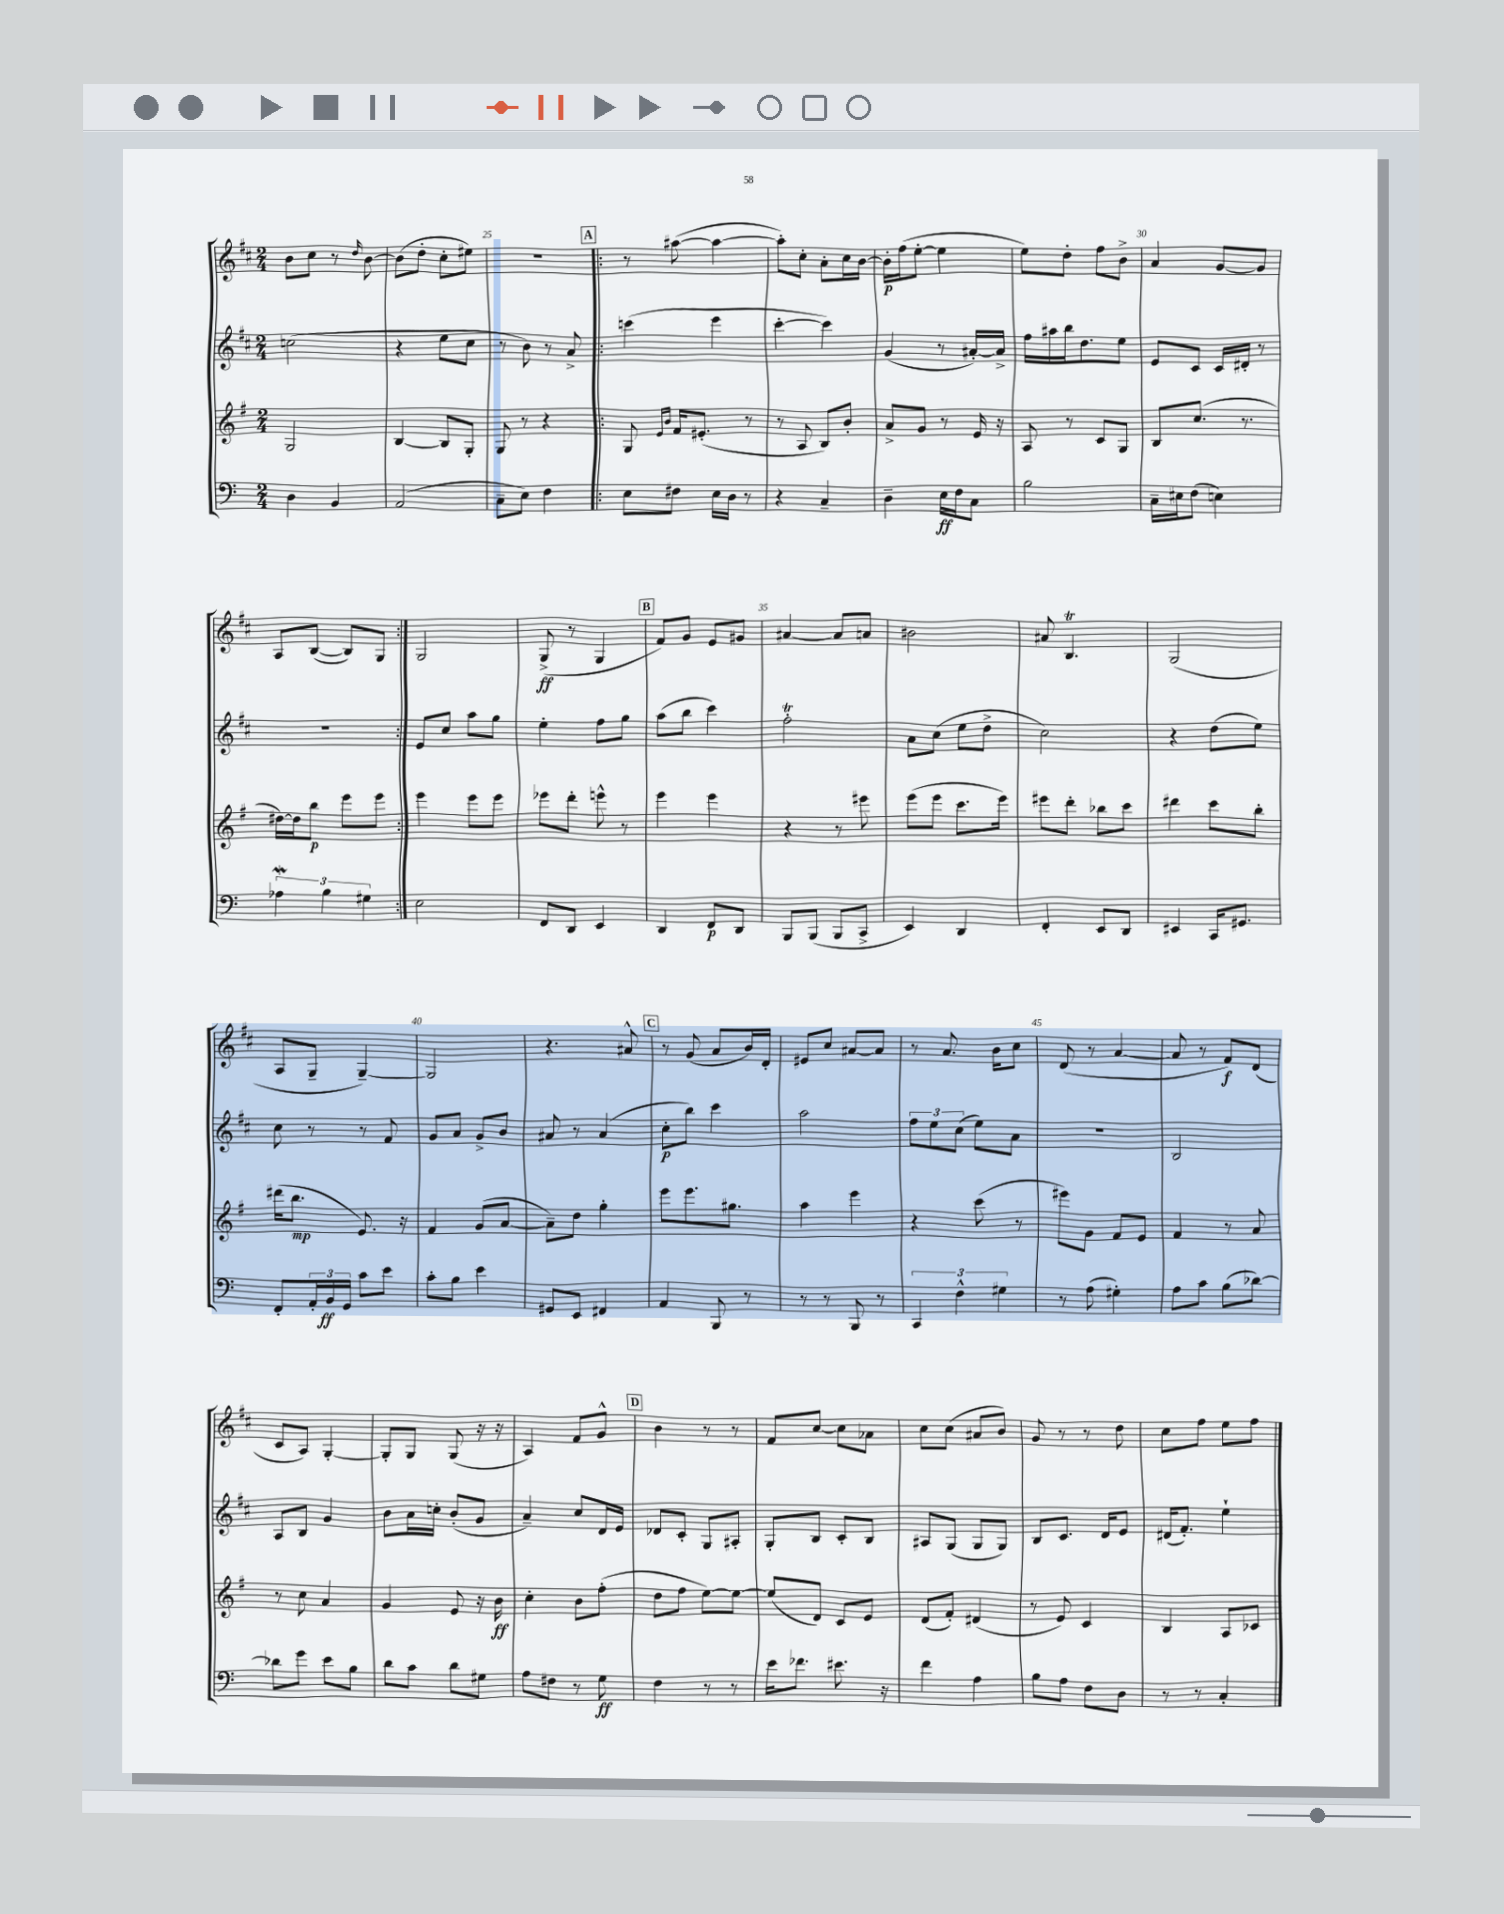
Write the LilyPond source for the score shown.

<<
\new StaffGroup <<
\new Staff = "s0" {
    \clef treble \key d \major \numericTimeSignature \time 2/4
    b'8 cis''8 r8 \grace { d''16 } b'8~ |
    b'8( d''8-. cis''8-. eis''8) |
    R2 |
    \repeat volta 2 { \mark \markup { \box "A" } r8 ais''8~( ais''4~ |
    ais''8-.) cis''8-. a'8-. cis''16 b'16~ |
    b'16-.\p fis''16( e''8~-. e''4 |
    e''8) d''8-. fis''8 b'8-> |
    a'4 g'8~ g'8 |
    a8 b8~( b8) g8 | }
    g2 |
    g8->\ff( r8 g4 |
    \mark \markup { \box "B" } fis'8) g'8 e'8 gis'8 |
    ais'4~ ais'8 a'8 |
    bis'2 |
    ais'8 b4.\trill |
    g2( |
    a8 g8-- g4~--) |
    g2 |
    r4. ais'8-^ |
    \mark \markup { \box "C" } r8 g'8( a'8 b'16) d'16-. |
    eis'8 cis''8 ais'8~ ais'8 |
    r8 a'8. b'16 cis''8 |
    d'8( r8 a'4~ |
    a'8 r8 fis'8\f) d'8( |
    cis'8 a8) g4~-. |
    g8-. g8 g8( r16 r16 |
    a4) fis'8 g'8-^ |
    \mark \markup { \box "D" } b'4 r8 r8 |
    fis'8 cis''8~ cis''8 aes'8 |
    cis''8 cis''8( ais'8 b'8) |
    g'8 r8 r8 d''8 |
    cis''8 fis''8 e''8 fis''8 \bar "|." |
}
\new Staff = "s1" {
    \clef treble \key d \major \numericTimeSignature \time 2/4
    c''2( |
    r4 e''8 cis''8 |
    r8 b'8) r8 a'8-> |
    \repeat volta 2 { \mark \markup { \box "A" } c'''4( e'''4 |
    cis'''4~-. cis'''4) |
    g'4( r8 ais'16~-.) ais'16-> |
    fis''16 ais''16 b''16 d''8. e''8 |
    e'8 cis'8 cis'16 dis'16-. r8 |
    R2 | }
    e'8 cis''8 a''8 g''8 |
    e''4-. fis''8 g''8 |
    \mark \markup { \box "B" } a''8( b''8 cis'''4) |
    fis''2-.\trill |
    a'8 cis''8( e''8 d''8-> |
    cis''2) |
    r4 d''8( e''8) |
    cis''8 r8 r8 fis'8 |
    g'8 a'8 g'8-> b'8 |
    ais'8 r8 ais'4( |
    \mark \markup { \box "C" } cis''8-.\p b''8) cis'''4 |
    a''2 |
    \tuplet 3/2 { fis''8 e''8 cis''8( } e''8) a'8 |
    r2 |
    b2 |
    a8 b8 g'4 |
    b'8 a'16 c''16-. b'8-.( g'8 |
    a'4--) cis''8 d'16 e'16 |
    \mark \markup { \box "D" } des'8 cis'8-. g8 ais8-. |
    g8-. b8 cis'8-. b8 |
    ais8 g8( g8 g8) |
    b8 cis'8. d'16 e'8 |
    dis'16( fis'8.-.) e''4-! \bar "|." |
}
\new Staff = "s2" {
    \clef treble \key g \major \numericTimeSignature \time 2/4
    g2 |
    b4~ b8 g8-. |
    g8 r8 r4 |
    \repeat volta 2 { \mark \markup { \box "A" } g8 \grace { e'16 b'16 } fis'16 eis'8.-.( r8 |
    r8 a8 b8) b'8-. |
    a'8-> g'8 r8 e'16 r16 |
    a8 r8 c'8 g8 |
    b8 c''8.( r8. |
    dis''16~) dis''16 b''8\p e'''8 e'''8 | }
    e'''4 e'''8 e'''8 |
    ees'''8 d'''8-. e'''8-^ r8 |
    \mark \markup { \box "B" } e'''4 e'''4 |
    r4 r8 eis'''8 |
    e'''8( e'''8 c'''8. e'''16) |
    eis'''8 d'''8-. bes''8 c'''8 |
    dis'''4 c'''8 b''8-. |
    dis'''16( b''8.\mp e'8.) r16 |
    fis'4 g'8( a'8~ |
    a'8--) d''8 g''4-. |
    \mark \markup { \box "C" } e'''8 e'''8. gis''8. |
    a''4 e'''4 |
    r4 c'''8( r8 |
    eis'''8) g'8 fis'8 e'8 |
    fis'4 r8 a'8 |
    r8 c''8 a'4 |
    g'4 e'8 r16 b'16\ff |
    c''4-. b'8 fis''8-.( |
    \mark \markup { \box "D" } d''8 fis''8 e''8~) e''8~ |
    e''8( d'8) c'8 e'8 |
    d'8( fis'8-.) dis'4( |
    r8 e'8) c'4 |
    b4 a8 ces'8 \bar "|." |
}
\new Staff = "s3" {
    \clef bass \key c \major \numericTimeSignature \time 2/4
    d4 b,4 |
    a,2( |
    c8-- e8) f4 |
    \repeat volta 2 { \mark \markup { \box "A" } e8 fis8 e16 d16 r8 |
    r4 c4-- |
    d4-- e16\ff f16 c8 |
    b2 |
    c16-- eis16 f8( e4) |
    \tuplet 3/2 { aes4\mordent b4 gis4 } | }
    e2 |
    f,8 d,8 e,4 |
    \mark \markup { \box "B" } d,4 f,8\p d,8 |
    b,,8 b,,8( b,,8 c,8-> |
    e,4) d,4 |
    f,4-. e,8 d,8 |
    eis,4 c,16 gis,8. |
    f,8-. \tuplet 3/2 { a,16-. b,16\ff g,16 } c'8 e'8 |
    c'8-. b8 e'4 |
    gis,8 e,8 fis,4 |
    \mark \markup { \box "C" } a,4 b,,8 r8 |
    r8 r8 b,,8 r8 |
    \tuplet 3/2 { c,4 f4-^ gis4 } |
    r8 a8( gis4-.) |
    a8 c'8 b8( des'8~) |
    des'8 g'8 e'8 b8 |
    d'8 c'8 d'8 gis8 |
    a8 fis8 r8 g8\ff |
    \mark \markup { \box "D" } f4 r8 r8 |
    e'16 fes'8. eis'8. r16 |
    f'4 a4 |
    b8 a8 f8 d8 |
    r8 r8 c4-. \bar "|." |
}
>>
>>
\layout { \context { \Score currentBarNumber = #23 \override BarNumber.break-visibility = ##(#f #t #t) barNumberVisibility = #(every-nth-bar-number-visible 5) } }
